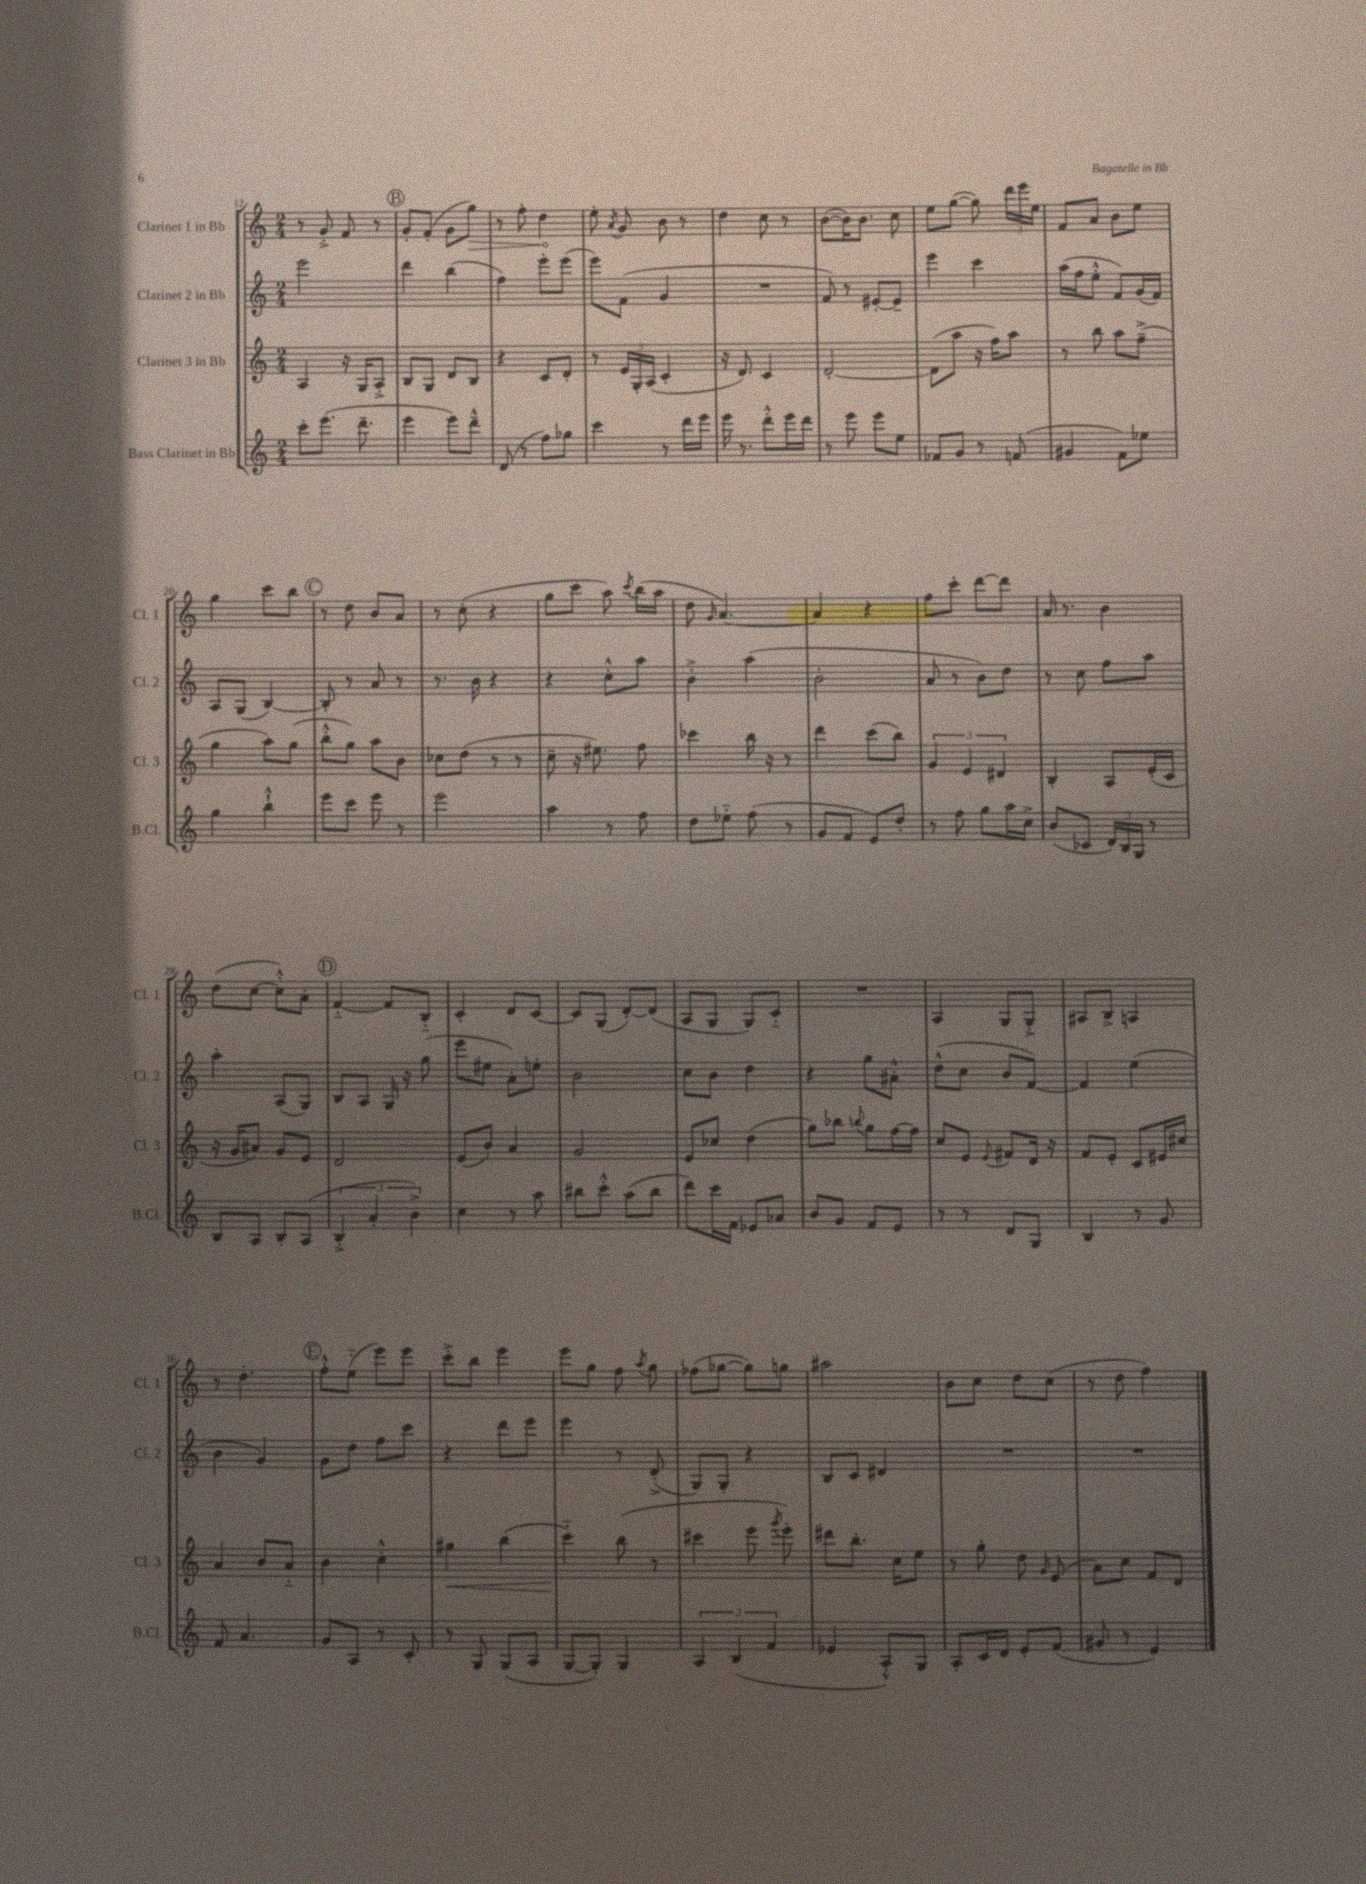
<<
\new StaffGroup <<
\new Staff = "s0" \with { instrumentName = "Clarinet 1 in Bb" shortInstrumentName = "Cl. 1" } {
    \clef treble \key c \major \numericTimeSignature \time 2/4
    \autoBeamOff r8 g'8-.-> f'8 r8 |
    \mark \markup { \circle "B" } g'8[-. f'8]-.( g'8[ \once \override Hairpin.circled-tip = ##t g''8]\>) |
    r8 f''8-. d''4\! |
    e''8-. \acciaccatura { a'8 } g'8 b'8 r8 |
    d''4 c''8 r8 |
    b'8[~( b'16) b'8.] c''8 |
    e''8[ g''8]~( g''8) \tuplet 3/2 { d'''16[ e'''16 e''16] } |
    f'8[ a'8] b'8[ e''8] |
    g''4 c'''8[ b''8] |
    \mark \markup { \circle "C" } r8 d''8 b'8[ a'8] |
    r8 c''8-.( r4 |
    g''8[ c'''8] a''8) \acciaccatura { c'''8 } b''16[( a''16] |
    d''8 \grace { g'16 } a'4.~) |
    a'4 r4 |
    f''8[ c'''8]-. d'''8[~ d'''8] |
    a'16 r8. b'4 |
    d''8[( c''8]~ c''8[-.-^) a'8]-. |
    \mark \markup { \circle "D" } f'4~-_ f'8[ b8]-_ |
    c'4-. d'8[ c'8]~ |
    c'8[ g8]( d'8[~-.) d'8]( |
    a8[ g8] g8[) c'8]-_ |
    R2 |
    a4 g8[ g8]-.-> |
    ais8[ b8]-> a4 |
    r8 d''4.-. |
    \mark \markup { \circle "E" } f''8[-.-^ e''8]-_( e'''8[) e'''8] |
    c'''8[-.-> b''8] e'''4 |
    e'''8[ g''8] f''8 \acciaccatura { a''8 } g''8 |
    fes''8[( ges''8]~ ges''8[) g''8] |
    ais''2 |
    b'8[ c''8] d''8[ c''8]( |
    r8 d''8 f''4) \bar "|." |
}
\new Staff = "s1" \with { instrumentName = "Clarinet 2 in Bb" shortInstrumentName = "Cl. 2" } {
    \clef treble \key c \major \numericTimeSignature \time 2/4
    \autoBeamOff e'''2 |
    \mark \markup { \circle "B" } d'''4 b''4( |
    f''4) e'''8[-. e'''8]( |
    e'''8[) f'8]( g'4 |
    R2 |
    f'8) r8 eis'8[~-. eis'8]-- |
    e'''4 c'''4 |
    a''16[( f''16 e''8]-.-^ f'8[) g'16( f'16]) |
    a8[ g8]( b4~) |
    \mark \markup { \circle "C" } b8-. r8 a'8 r8 |
    r8. b'16 r4 |
    r4 c''8[-.-^ a''8] |
    b'4-.-> a''4( |
    b'2-. |
    a'8 r8 b'8[) d''8] |
    r8 c''8 f''8[ a''8] |
    a''4-. a8[( g8]) |
    \mark \markup { \circle "D" } b8[ a8] g16 r16 g''8( |
    e'''8[ eis''8] a'8[-.) e''8]-. |
    b'2 |
    c''8[ b'8] d''4 |
    r4 g''8[ ais'8]-.-^ |
    d''8[-^( c''8] b'8[ f'8]~) |
    f'4 e''4( |
    b'4 g'4) |
    \mark \markup { \circle "E" } g'8[ d''8] f''8[ c'''8] |
    r4 d'''8[ e'''8] |
    e'''4 r8 d'8-.->( |
    g8[) g8]-. r4 |
    b8[ c'8] dis'4 |
    R2 |
    R2 \bar "|." |
}
\new Staff = "s2" \with { instrumentName = "Clarinet 3 in Bb" shortInstrumentName = "Cl. 3" } {
    \clef treble \key c \major \numericTimeSignature \time 2/4
    \autoBeamOff a4 r16 g16[ a8]-.-> |
    \mark \markup { \circle "B" } b8[ g8] d'8[ b8] |
    r4 c'8[ d'8]-. |
    r8 \tuplet 3/2 { e'16[ g16-. a16]( } c'4-. |
    r16 d'8.) c'4 |
    d'2~-. |
    d'8[( a''8] r16 f''16[) a''8] |
    r8 b''8 a''8[ f''8]--->( |
    g''4 a''8[) g''8]( |
    \mark \markup { \circle "C" } b''8[-.-^ g''8]) a''8[ b'8] |
    ces''8[ d''8]( r8 r8 |
    c''8-- r16 eis''8.) f''8 |
    ces'''4 b''16 r16 r8 |
    d'''4 c'''8[( b''8]) |
    \tuplet 3/2 { g'4 e'4 dis'4 } |
    b4-. a8[ e'16-.( c'16] |
    r16 g'16[ ais'8]) g'8[ e'8] |
    \mark \markup { \circle "D" } d'2 |
    e'8[( b'8]) a'4 |
    g'2 |
    e'8[ ces''8] d''4( |
    g''8[) bes''8] \appoggiatura { b''8 } g''8[ f''16~ f''16] |
    c''8[ e'8] \appoggiatura { e'8 } fis'8[ d'16] r16 |
    f'8[ e'8]-. c'8[ eis'16 cis''16] |
    a'4 b'8[ a'8]-_ |
    \mark \markup { \circle "E" } b'4 c''4-.-^ |
    gis''4\< b''4( |
    c'''4-_\!) b''8( r8 |
    cis'''4 e'''8 \acciaccatura { g'''8 } e'''8-.) |
    dis'''8[ b''8.]-. c''16[ e''8] |
    r8 g''8-. d''8 \grace { g'16 } e'8( |
    a'8[) c''8] f'8[ d'8] \bar "|." |
}
\new Staff = "s3" \with { instrumentName = "Bass Clarinet in Bb" shortInstrumentName = "B.Cl." } {
    \clef treble \key c \major \numericTimeSignature \time 2/4
    \autoBeamOff c'''8[-. e'''8.]( d'''8.-- |
    \mark \markup { \circle "B" } e'''4 e'''8[) d'''8]---^ |
    d'8( r8 f''8[) ges''8] |
    c'''4 r8 d'''16[ e'''16] |
    e'''16 r8. d'''8[-.-^ e'''16 d'''16] |
    r8 e'''8 e'''8[ e''8] |
    fes'8[ g'8] r8 f'8( |
    gis'4 f'8[) ees''8] |
    g''4 b''4-!-^ |
    \mark \markup { \circle "C" } e'''8[ c'''8] e'''8 r8 |
    e'''2 |
    a''4 r8 f''8 |
    d''8[ ees''8]-_ f''8( r8 |
    g'8[ f'8] e'8[) d''8]-. |
    r8 f''8 g''8[ a''16 c''16]-> |
    b'8[( ces'8] \tuplet 3/2 { d'16[) b16 g16] } r8 |
    b8[ a8] b8[-. a8]( |
    \mark \markup { \circle "D" } \tuplet 3/2 { b4-.-> a'4-. b'4->) } |
    c''4 r8 a''8 |
    bis''8[ c'''8]-.-^ a''8[( bis''8] |
    d'''8[) c'''16 f'16] ees'8[ aes'8] |
    b'8[ g'8] f'8[ e'8] |
    r8 r8 d'8[ g8] |
    b4 r8 g'8 |
    f'8 a'4. |
    \mark \markup { \circle "E" } g'8[ a8] r8 c'8-. |
    r8 g8 g8[( a8] |
    g8[~ g8]-.) g4 |
    \tuplet 3/2 { a4 b4( f'4 } |
    ees'4 a8[-.-^) g8] |
    a8[-. c'16 d'16] e'8[-. f'8]( |
    gis'8 r8 e'4) \bar "|." |
}
>>
>>
\layout { \context { \Score currentBarNumber = #12 } }
